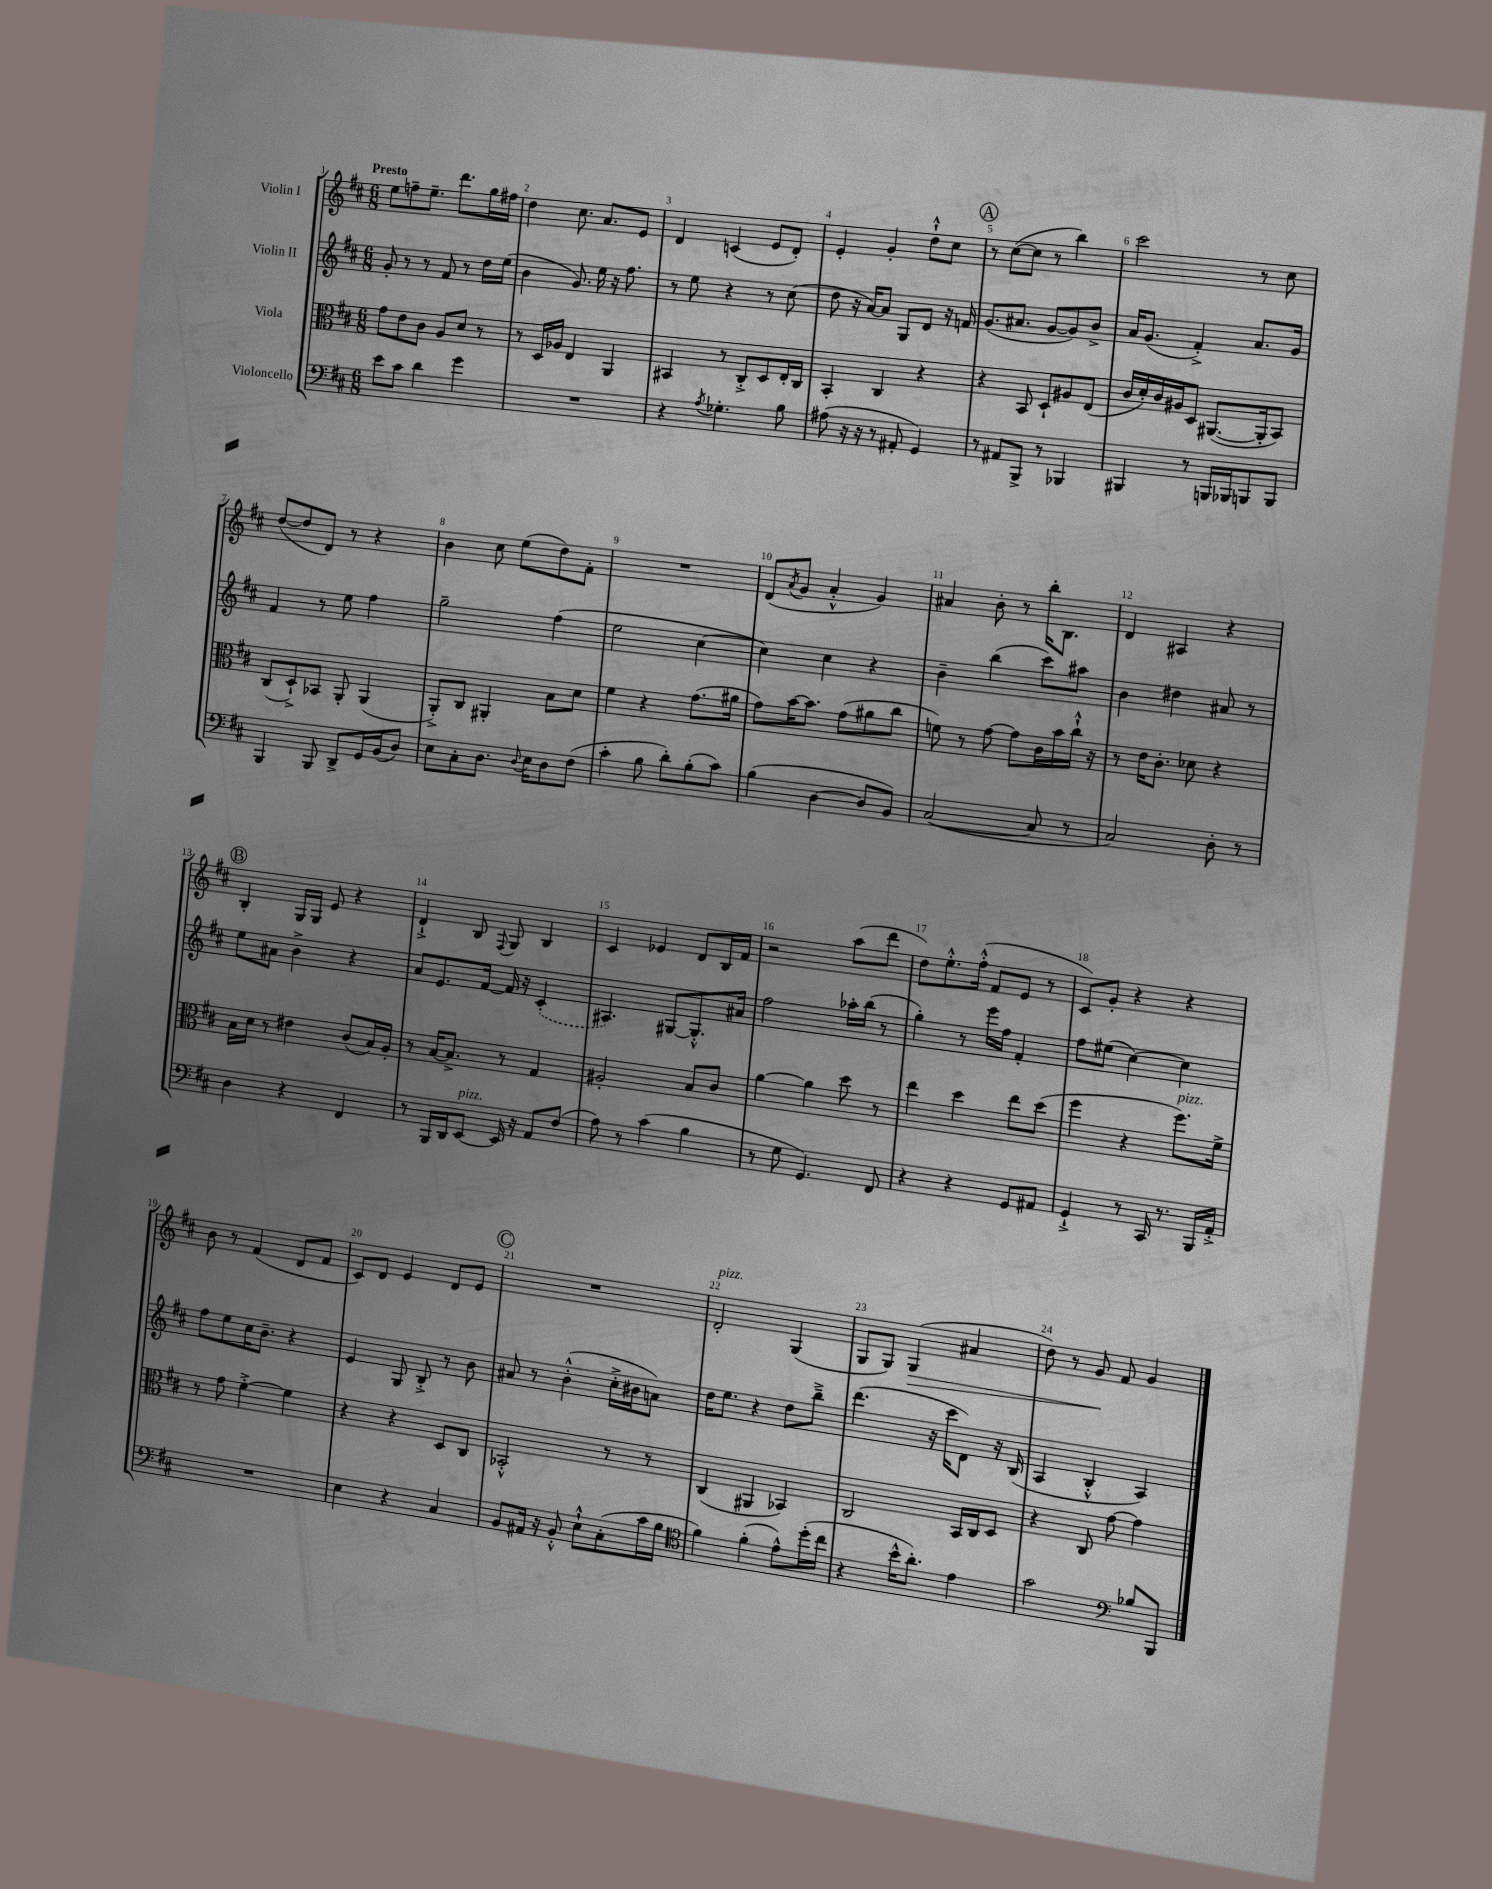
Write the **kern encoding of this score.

**kern	**kern	**kern	**kern
*staff4	*staff3	*staff2	*staff1
*clefF4	*clefC3	*clefG2	*clefG2
*k[f#c#]	*k[f#c#]	*k[f#c#]	*k[f#c#]
*M6/8	*M6/8	*M6/8	*M6/8
8e	8g	8g'	8ee
8c#	8e	8r	8ff~
4d	8c#	8r	8.ee~
.	8A	8f#	.
.	.	.	8.ddd
4g	8d	8r	.
.	8r	16dd	16gg
.	.	(16ee	16ff#
=	=	=	=
2.r	8r	4b	4dd
.	16D	.	.
.	16A-	.	.
.	4E	8.g)	8.cc#
.	.	16ee	8.a
.	4AA	16r	.
.	.	8.ff#	.
.	.	.	8e
=	=	=	=
4r	4BB#	8r	4d
.	.	8ee	.
8qA	.	.	.
4.G-'	8r	4r	(4c
.	8C#'^	.	.
.	8D	8r	8e
8B	16E'	(8cc#	8d')
.	16C#	.	.
=	=	=	=
(8A#	4BB'	8dd	4e'
16r	.	16r	.
16r	.	[16a)	.
8r	4C#	8a]	4g'
8AA#'	.	8G	.
4GG)	4r	8d	8dd`^^
.	.	16r	8cc#
.	.	16f	.
=	=	=	=
8r	4r	(8.g	8r
8AA#	.	.	([8cc#
.	.	8.a#	.
8BBB^	8BB	.	8cc#]
8r	8D`	[8g	8r
4BBB-	8A#	8g])	4bb)
.	(8E	8b^	.
=	=	=	=
4BBB#	16c#	16a	2ccc#
.	16d')	(8.g	.
.	16c#	.	.
.	16A#	.	.
8r	8D	4f#'^)	.
16BBB	([8.AA#	.	.
16BBB-	.	.	.
8BBB	.	8.a	8r
.	16AA#']	.	.
8BBB	8BB)	.	8cc#
.	.	16g	.
=	=	=	=
4BBB	(8C#	4f#	([8dd
.	8D`^)	.	8dd]
8BBB	8BB-	8r	8d)
8DD^	8AA'	8ee	8r
16GG	(4AA	4ff#	4r
(16BB	.	.	.
8D)	.	.	.
=	=	=	=
8E	8AA'^)	2gg~	4b
8C#'	8C#	.	.
8.D	4AA#'	.	8cc#
.	.	.	(8ee
8qqD	.	.	.
16E	.	.	.
8D	8B	(4ff#	8dd)
(8F#	8d	.	8f#'
=	=	=	=
4c#'	4f#	2ee	2.r
8B	4r	.	.
8d')	.	.	.
(8B'	(8.g	[4cc#	.
8c#)	.	.	.
.	16a#	.	.
=	=	=	=
(4B	8g)	4cc#])	(8d
.	.	.	8qa
.	[16b	.	8g
.	8.b]	.	.
[4D	.	4cc#	4a'^^
.	(8g	.	.
8D]	8a#	4r	4g)
8BB)	8cc#	.	.
=	=	=	=
([2C#	8f)	4b~	4a#
.	8r	.	.
.	[8g	(4bb	8b'
.	8g]	.	8r
8C#]	16c#	8ccc#)	16bb'
.	16b	.	8.B
8r	16cc#`^^	8aa#	.
.	16r	.	.
=	=	=	=
2C#)	8r	4b	4d
.	16e	.	.
.	8.c#'	.	.
.	.	4dd#	4A#
.	8d-	.	.
8D'	4r	8a#	4r
8r	.	8r	.
=	=	=	=
4D	16B	8ee	4B'
.	16d	.	.
.	8r	8a#	.
4r	4e#	4b^	16G
.	.	.	16G
.	.	.	8e
4FF#	(8c#	4r	4r
.	16B)	.	.
.	16A'	.	.
=	=	=	=
8r	8r	8a	4d`^
16BBB	[16B	8.e	.
16DD	8.B^]	.	.
[8EE	.	.	8B
.	.	[16f#	.
.	.	.	8qqF#
16EE]	8r	16f#]	8G
16r	.	16r	.
8AA	4G	(4c#'	4B
(8F#	.	.	.
=	=	=	=
8A)	2A#'	4.A#)	4c#
8r	.	.	.
(4c#	.	.	4e-
.	.	[8G#	.
4B	8B	8.G#'^^]	8d
.	8c#	.	16B
.	.	16a#	16f#
=	=	=	=
8r	[4a	2ff#	2r
8G	.	.	.
4.GG)	4a]	.	.
.	8dd	16aa-'	(8aa
.	.	(16bb	.
8FF#	8r	8r	8ddd
=	=	=	=
4r	4ee	4gg')	8dd)
.	.	.	8.ee'^^
4r	4dd	8r	.
.	.	.	(16ff#'^^
.	.	16eee	8f#
.	.	16ff#	.
8GG	8ee	4f#'	8e
8AA#	(8dd	.	8r
=	=	=	=
4GG`^	4ff#	8ff#	8c#)
.	.	(8ee#	8g'
8r	4r	[4cc#)	4r
16CC#	.	.	.
8.r	.	.	.
.	8.ff#)	4cc#]	4r
16BBB	.	.	.
16AA'^	16f#^	.	.
=	=	=	=
2.r	8r	8ff#	8b
.	8g	8ee	8r
.	[4f#'^	16cc#	(4f#
.	.	8.b~	.
.	4f#]	4r	8d
.	.	.	8f#
=	=	=	=
4E	4r	4e	8c#)
.	.	.	8d
4r	4r	8G	4e
.	.	8B'^	.
4C#	8D	8r	8d
.	8C#	8b	8e
=	=	=	=
8BB	2BB-'^^	8a#	2.r
16AA#	.	8r	.
16r	.	.	.
8BB'^^	.	(4b'^^	.
8E`^^	.	.	.
(8C#'	8r	16cc#'^	.
.	.	16b#	.
16c#	8r	8a)	.
16B	.	.	.
=	=	=	=
*clefC4	*	*	*
4f#)	(4C#	16dd	2d'
.	.	8.ee	.
(4f#'	4AA#	4r	.
8e^^)	4BB-)	8dd	(4G
(16dd'	.	8bb~^	.
16cc#	.	.	.
=	=	=	=
4r	2C#	(4.ddd	8G
.	.	.	8G)
16b^^	.	.	(4G
8.a')	.	.	.
.	.	16r	.
.	.	16ccc#	.
4e	16BB	8d)	4a#
.	16C#	.	.
.	8D	16r	.
.	.	(16B	.
=	=	=	=
2g	4r	4A	8dd)
.	.	.	8r
.	8C#	4B'^^	8g
.	[8g	.	8f#
*clefF4	*	*	*
8B-	4g]	4A)	4g
8BBB	.	.	.
==	==	==	==
*-	*-	*-	*-
